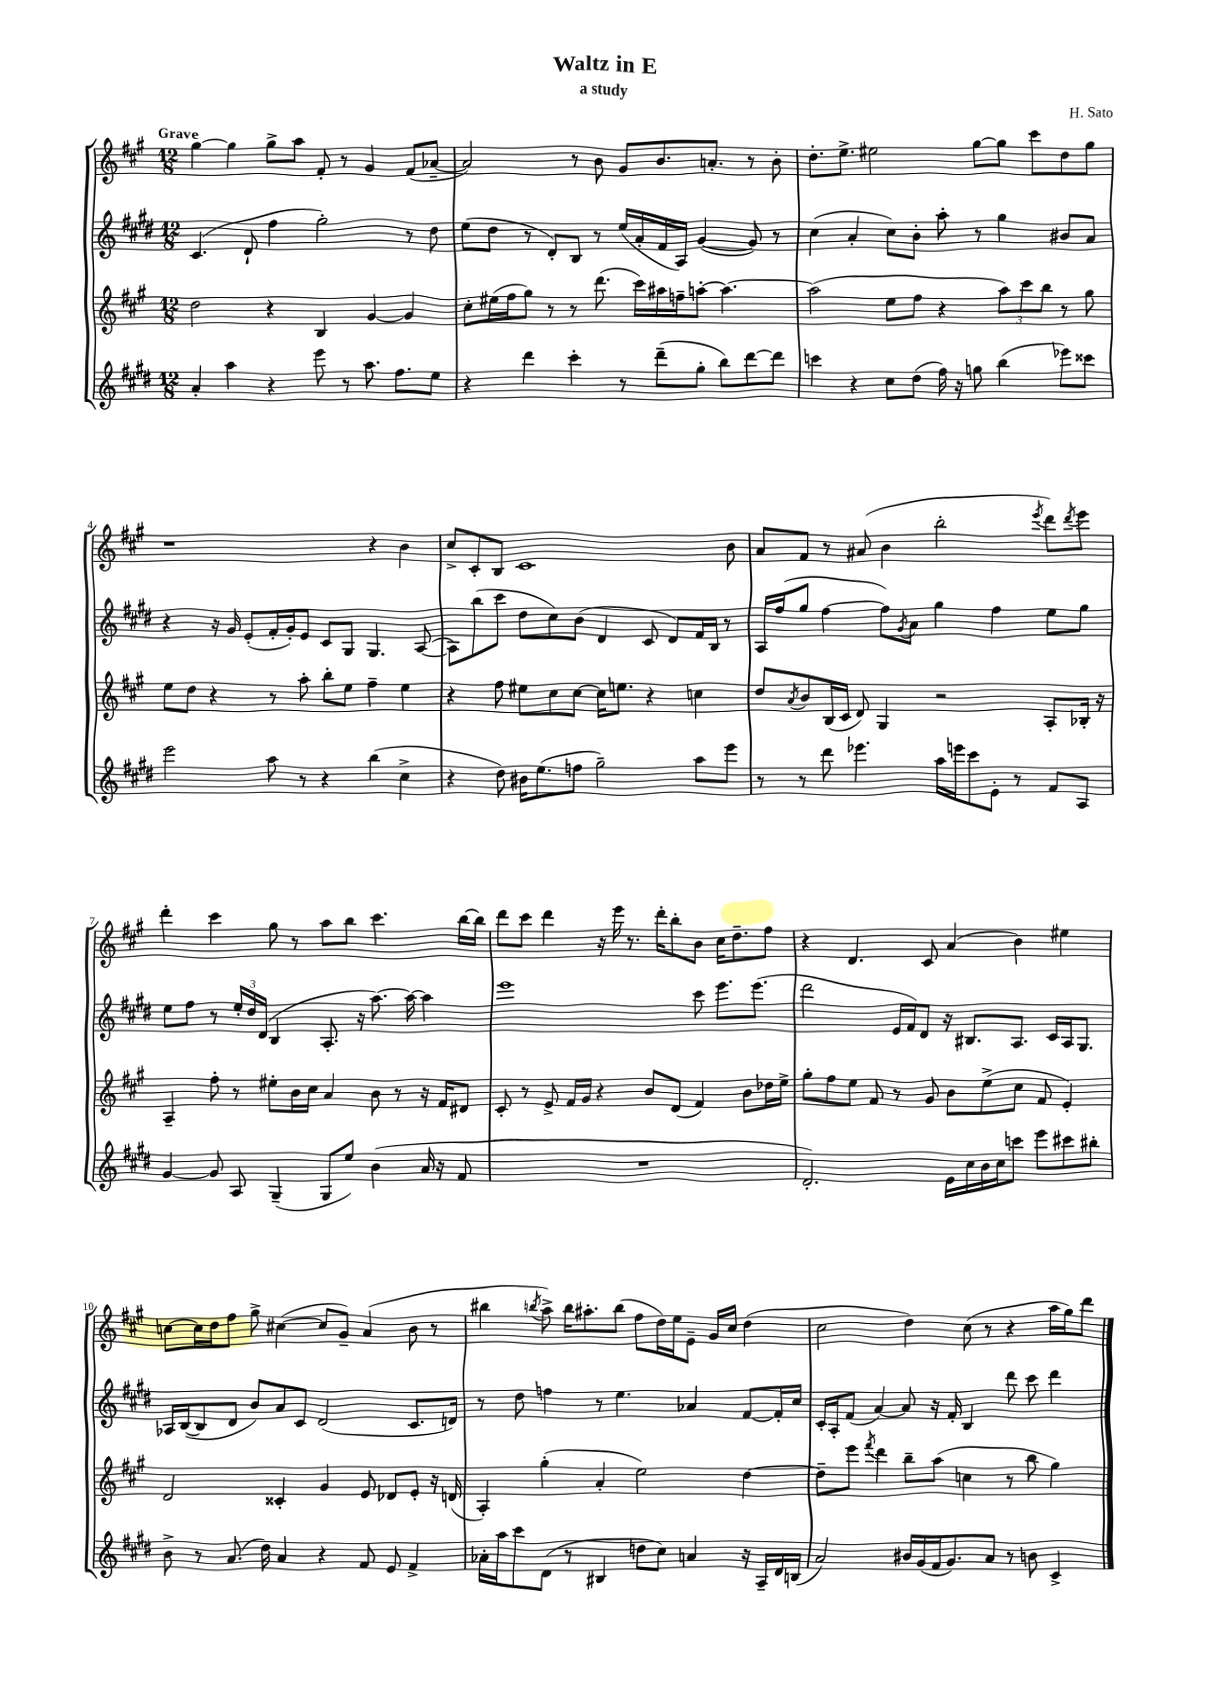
\header { title = "Waltz in E" composer = "H. Sato" subtitle = "a study" }
<<
\new StaffGroup <<
\new Staff = "s0" {
    \clef treble \key a \major \numericTimeSignature \time 12/8 \tempo "Grave"
    gis''4~ gis''4 gis''8-> a''8 fis'8-. r8 gis'4 fis'8( aes'8~-- |
    aes'2) r8 b'8 gis'8 b'8. a'8.-. r8 b'8-. |
    d''8.-. e''8.-> eis''2 gis''8~ gis''8 cis'''8 d''8 gis''8 |
    r1 r4 b'4 |
    cis''8-> cis'8-. b8 cis'1 b'8 |
    a'8 fis'8 r8 ais'8( b'4 b''2-. \acciaccatura { e'''8 } d'''8) \acciaccatura { d'''8 } e'''8 |
    d'''4-. cis'''4 gis''8 r8 a''8 b''8 cis'''4. b''16~ b''16 |
    d'''8 cis'''8 d'''4 r16 e'''16 r8. d'''16-. b''8-. b'8 cis''16 d''8.-- fis''8 |
    r4 d'4. cis'8 a'4( b'4) eis''4 |
    c''8~ c''16 d''16 fis''8 gis''8-> cis''4~( cis''8 gis'8--) a'4( b'8 r8 |
    bis''4 \acciaccatura { b''8 } a''8->) b''16 ais''8.-. b''8( fis''8 d''16) e''16 e'8-- gis'16 cis''16 d''4( |
    cis''2 d''4) cis''8( r8 r4 a''16 gis''16) d'''8 \bar "|." |
}
\new Staff = "s1" {
    \clef treble \key e \major \numericTimeSignature \time 12/8
    cis'4.( dis'8-! fis''4 gis''2-.) r8 dis''8 |
    e''8( dis''8 r8 dis'8-.) b8 r8 e''16( a'16-. fis'16 a16) gis'4~( gis'8) r8 |
    cis''4( a'4-. cis''8) b'8-. a''8-. r8 gis''4 bis'8 a'8 |
    r4 r16 gis'16 e'8-.( fis'16-. gis'16-.) e'8 cis'8 gis8 gis4. a8~( |
    a8) b''8( cis'''8 dis''8 cis''8) b'8( dis'4 cis'8 dis'8) fis'16 b16 r8 |
    a16 fis''16( gis''8 fis''4~ fis''8) \acciaccatura { gis'8 } a'8 gis''4 fis''4 e''8 gis''8 |
    e''8 fis''8 r8 \tuplet 3/2 { e''16-. dis''16 dis'16( } b4 a8.-. r16 a''8.~) a''16~ a''4 |
    e'''1 cis'''8 e'''8. e'''8.( |
    dis'''2 e'16 fis'16) dis'8 r16 bis8. a8. cis'16 a16 gis8. |
    aes16 b16~( b8 dis'8 b'8) a'8 cis'8 dis'2( cis'8. d'16) |
    r8 dis''8 f''4 r8 e''4. aes'4 fis'8~ fis'16-. cis''16 |
    cis'16-. a16-. fis'8( a'4~) a'8 r16 fis'16-. b4 dis'''8 cis'''8 dis'''4 \bar "|." |
}
\new Staff = "s2" {
    \clef treble \key a \major \numericTimeSignature \time 12/8
    d''2 r4 b4 gis'4~ gis'4 |
    cis''8-. eis''16( fis''16 gis''8) r8 r8 d'''8.( cis'''16) ais''16 f''16-- a''8~-. a''4.~ |
    a''2( e''8 fis''8 r4 \tuplet 3/2 { a''8) cis'''8 b''8 } r8 gis''8 |
    e''8 d''8 r4 r8 a''8-. b''8-. e''8 fis''4-- e''4 |
    r4 fis''8 eis''8 cis''8 cis''8~ cis''16 e''8. r4 c''4 |
    d''8 \acciaccatura { a'8 } b'8 b16( cis'16 d'8) gis4 r2 a8-. bes16-. r16 |
    a4-- fis''8-. r8 eis''8-. b'16 cis''16 a'4 b'8 r8 r16 fis'16 dis'8 |
    cis'8-. r8 e'8-> fis'16 gis'16 r4 b'8 d'8( fis'4) b'8 des''16 e''16-> |
    gis''8-. fis''8 e''8 fis'8 r8 gis'8 b'8 e''8->( cis''8 fis'8 e'4-.) |
    d'2 cisis'4-. gis'4 e'8 des'8 e'8-. r16 d'16( |
    a4-.) gis''4-.( a'4-. e''2) d''4~ |
    d''8-- e'''8 \acciaccatura { fis'''8 } d'''4 b''8-- a''8( c''4 r8 b''8 gis''4) \bar "|." |
}
\new Staff = "s3" {
    \clef treble \key e \major \numericTimeSignature \time 12/8
    a'4-. a''4 r4 e'''8 r8 a''8. fis''8. e''8 |
    r4 dis'''4 cis'''4-. r8 dis'''8--( gis''8-. b''8) dis'''8~ dis'''8 |
    c'''4 r4 cis''8 dis''8( fis''16) r16 g''8 b''4( ees'''8) cisis'''8 |
    e'''2 a''8 r8 r4 b''4( cis''4-> |
    r4 dis''8) bis'16 e''8.( f''8 gis''2--) a''8 e'''8 |
    r8 r8 dis'''8 ees'''4. a''16 e'''16 cis'''8 e'8-. r8 fis'8 a8 |
    gis'4~ gis'8 a8 gis4--( gis8 e''8) b'4( a'16 r16 fis'8 |
    R1. |
    dis'2.-.) e'16 cis''16 b'16 cis''16 c'''8 e'''8 cis'''8 bis''8-. |
    b'8-> r8 a'8.( dis''16) a'4 r4 fis'8 e'8 fis'4-> |
    aes'16-. a''16 cis'''8 dis'8( r8 bis4 d''8 cis''8) a'4 r16 a16-- dis'16 b16( |
    a'2) bis'16 gis'16( fis'16 gis'8.) a'8 r8 b'8 cis'4-> \bar "|." |
}
>>
>>
